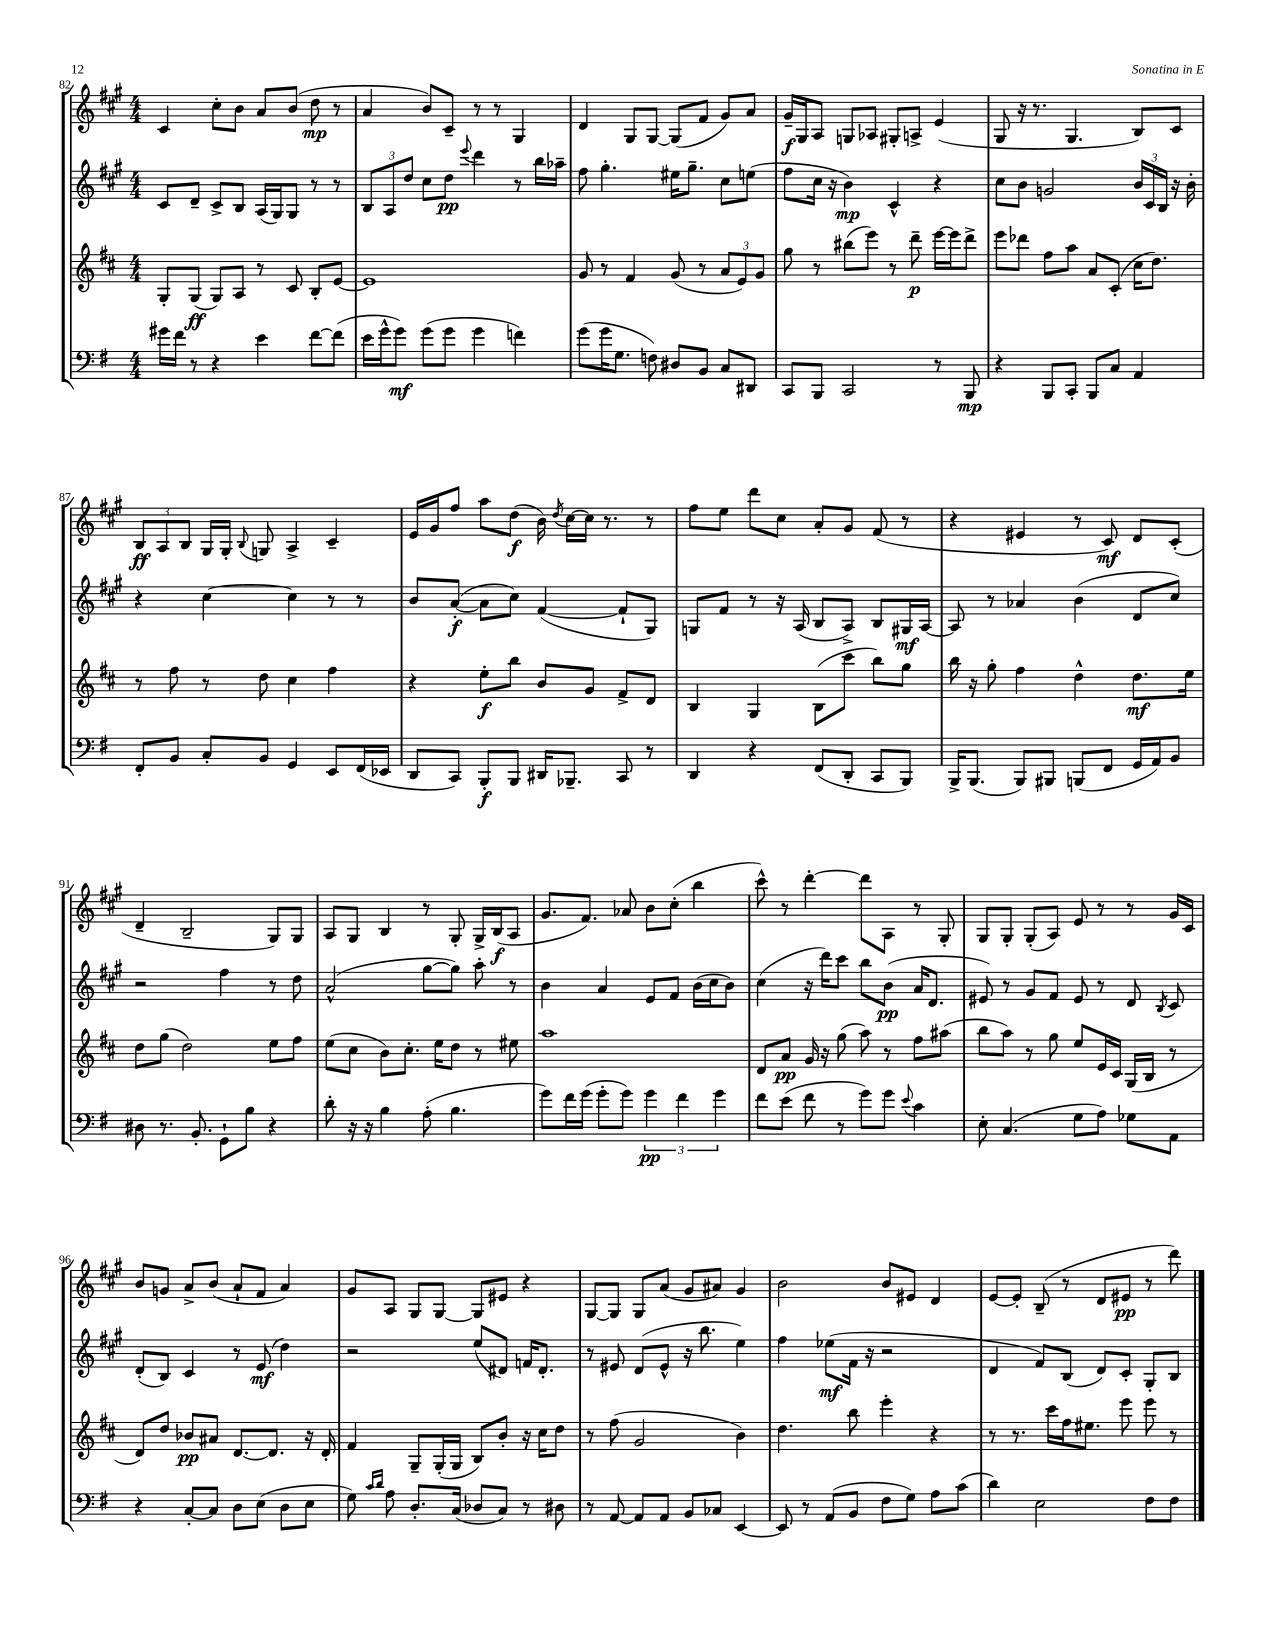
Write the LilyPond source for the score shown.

<<
\new StaffGroup <<
\new Staff = "s0" {
    \clef treble \key a \major \numericTimeSignature \time 4/4
    \autoBeamOff cis'4 cis''8[-. b'8] a'8[ b'8]( d''8\mp r8 |
    a'4 b'8[) cis'8]-- r8 r8 gis4 |
    d'4 gis8[ gis8]~ gis8[( fis'8] gis'8[) a'8] |
    gis'16[--\f gis16 a8] g8[ aes8] gis8[-. a8]-> e'4( |
    gis8 r16 r8. gis4. b8[) cis'8] |
    \tuplet 3/2 { b8[\ff a8 b8] } gis16[ gis16]-. \appoggiatura { b8 } g8 a4-> cis'4-- |
    e'16[ gis'16 fis''8] a''8[ d''8]\f( b'16) \acciaccatura { d''8 } cis''16[~ cis''16] r8. r8 |
    fis''8[ e''8] d'''8[ cis''8] a'8[-. gis'8] fis'8( r8 |
    r4 eis'4 r8 cis'8\mf) d'8[ cis'8]-.( |
    d'4-- b2-- gis8[) gis8] |
    a8[ gis8] b4 r8 gis8-. gis16[-> b16\f( a8] |
    gis'8.[ fis'8.]) aes'8 b'8[ cis''8]-.( b''4 |
    cis'''8-^) r8 d'''4~-. d'''8[ a8] r8 gis8-. |
    gis8[ gis8]-. gis8[-.( a8]) e'8 r8 r8 gis'16[ cis'16] |
    b'8[ g'8] a'8[-> b'8]( a'8[-! fis'8] a'4) |
    gis'8[ a8] gis8[ gis8]~ gis8[ eis'8] r4 |
    gis8[~ gis8] gis8[ a'8]( gis'8[ ais'8]) gis'4 |
    b'2 b'8[ eis'8] d'4 |
    e'8[~ e'8]-. b8--( r8 d'8[ eis'8]\pp r8 d'''8) \bar "|." |
}
\new Staff = "s1" {
    \clef treble \key a \major \numericTimeSignature \time 4/4
    \autoBeamOff cis'8[ d'8]-- cis'8[-> b8] a16[( gis16) gis8] r8 r8 |
    \tuplet 3/2 { b8[ a8 d''8] } cis''8[ d''8]\pp \appoggiatura { e'''8 } d'''4 r8 b''16[ aes''16]-- |
    fis''8 gis''4.-. eis''16[ gis''8.]-- cis''8[ e''8]( |
    fis''8[ cis''16] r16 b'4\mp) cis'4-^ r4 |
    cis''8[ b'8] g'2 \tuplet 3/2 { b'16[ cis'16 b16] } r16 b'16-. |
    r4 cis''4~ cis''4 r8 r8 |
    b'8[ a'8]~-.\f( a'8[ cis''8]) fis'4~( fis'8[-! gis8]) |
    g8[ fis'8] r8 r16 a16( b8[ a8]->) b8[ gis16\mf a16]~ |
    a8 r8 aes'4 b'4( d'8[ cis''8]) |
    r2 fis''4 r8 d''8 |
    a'2-^( gis''8[~ gis''8]) a''8-. r8 |
    b'4 a'4 e'8[ fis'8] b'16[( cis''16 b'8]) |
    cis''4( r16 d'''16[) cis'''8] b''8[ b'8]\pp( a'16[ d'8.] |
    eis'8) r8 gis'8[ fis'8] eis'8 r8 d'8 \acciaccatura { b8 } cis'8 |
    d'8[-.( b8]) cis'4 r8 e'8\mf( d''4) |
    r2 e''8[( dis'8]) f'16[ dis'8.]-. |
    r8 eis'8 d'8[( eis'8]-^ r16 b''8. e''4) |
    fis''4 ees''8[\mf( fis'16] r16 r2 |
    d'4 fis'8[) b8]( d'8[) cis'8]-. gis8[-. b8] \bar "|." |
}
\new Staff = "s2" {
    \clef treble \key d \major \numericTimeSignature \time 4/4
    \autoBeamOff g8[-. g8]\ff( g8[) a8] r8 cis'8 b8[-. e'8]~ |
    e'1 |
    g'8 r8 fis'4 g'8( r8 \tuplet 3/2 { a'8[ e'8) g'8] } |
    g''8 r8 bis''8[( e'''8]) r8 d'''8--\p e'''16[~ e'''16 d'''8]-> |
    e'''8[ des'''8] fis''8[ a''8] a'8[ cis'8]-.( cis''16[ d''8.]) |
    r8 fis''8 r8 d''8 cis''4 fis''4 |
    r4 e''8[-.\f b''8] b'8[ g'8] fis'8[-> d'8] |
    b4 g4 b8[( cis'''8] b''8[) g''8] |
    b''16 r16 g''8-. fis''4 d''4-^ d''8.[\mf e''16] |
    d''8[ g''8]( d''2) e''8[ fis''8] |
    e''8[( cis''8] b'8[) cis''8.]-. e''16[ d''8] r8 eis''8 |
    a''1 |
    d'8[ a'8]\pp g'16 r16 g''8( a''8) r8 fis''8[ ais''8]( |
    b''8[ a''8]) r8 g''8 e''8[ e'16 cis'16] g16[( b16] r8 |
    d'8[) d''8] bes'8[\pp ais'8] d'8.[~ d'8.] r16 d'16-. |
    fis'4 g8[-- g16-.( g16] b8[) b'8]-. r16 cis''16[ d''8] |
    r8 fis''8( g'2 b'4) |
    d''4. b''8 e'''4-. r4 |
    r8 r8. cis'''16[ fis''16 eis''8.] e'''8 e'''8 r8 \bar "|." |
}
\new Staff = "s3" {
    \clef bass \key g \major \numericTimeSignature \time 4/4
    \autoBeamOff gis'16[ fis'16] r8 r4 e'4 fis'8[~ fis'8]( |
    e'16[ g'16-^ g'8]\mf) g'8[( g'8] g'4 f'4) |
    g'8[( g'16 g8.] f8) dis8[ b,8] c8[ dis,8] |
    c,8[ b,,8] c,2 r8 b,,8\mp |
    r4 b,,8[ c,8]-. b,,8[ c8] a,4 |
    fis,8[-. b,8] c8[-. b,8] g,4 e,8[ fis,16( ees,16] |
    d,8[ c,8]) b,,8[-.\f b,,8] dis,16[ bes,,8.]-- c,8 r8 |
    d,4 r4 fis,8[( d,8]-. c,8[ b,,8]) |
    b,,16[-> b,,8.]( b,,8[) bis,,8] b,,8[( fis,8] g,16[ a,16) b,8] |
    dis8 r8. b,8.-. g,8[-! b8] r4 |
    d'8-. r16 r16 b4 a8-.( b4. |
    g'8[) fis'16 g'16]( g'8[-. g'8]) \tuplet 3/2 { g'4\pp fis'4 g'4 } |
    fis'8[ e'8]( fis'8 r8 g'8[) g'8] \appoggiatura { e'8 } c'4 |
    e8-. c4.( g8[ a8]) ges8[ a,8] |
    r4 c8[~-. c8] d8[ e8]( d8[ e8] |
    g8) \grace { c'16[ d'16] } a8 d8.[-. c16]( des8[ c8]) r8 dis8 |
    r8 a,8~ a,8[ a,8] b,8[ ces8] e,4~ |
    e,8 r8 a,8[( b,8] fis8[ g8]) a8[ c'8]( |
    d'4) e2 fis8[ fis8] \bar "|." |
}
>>
>>
\layout { \context { \Score currentBarNumber = #82 } }
